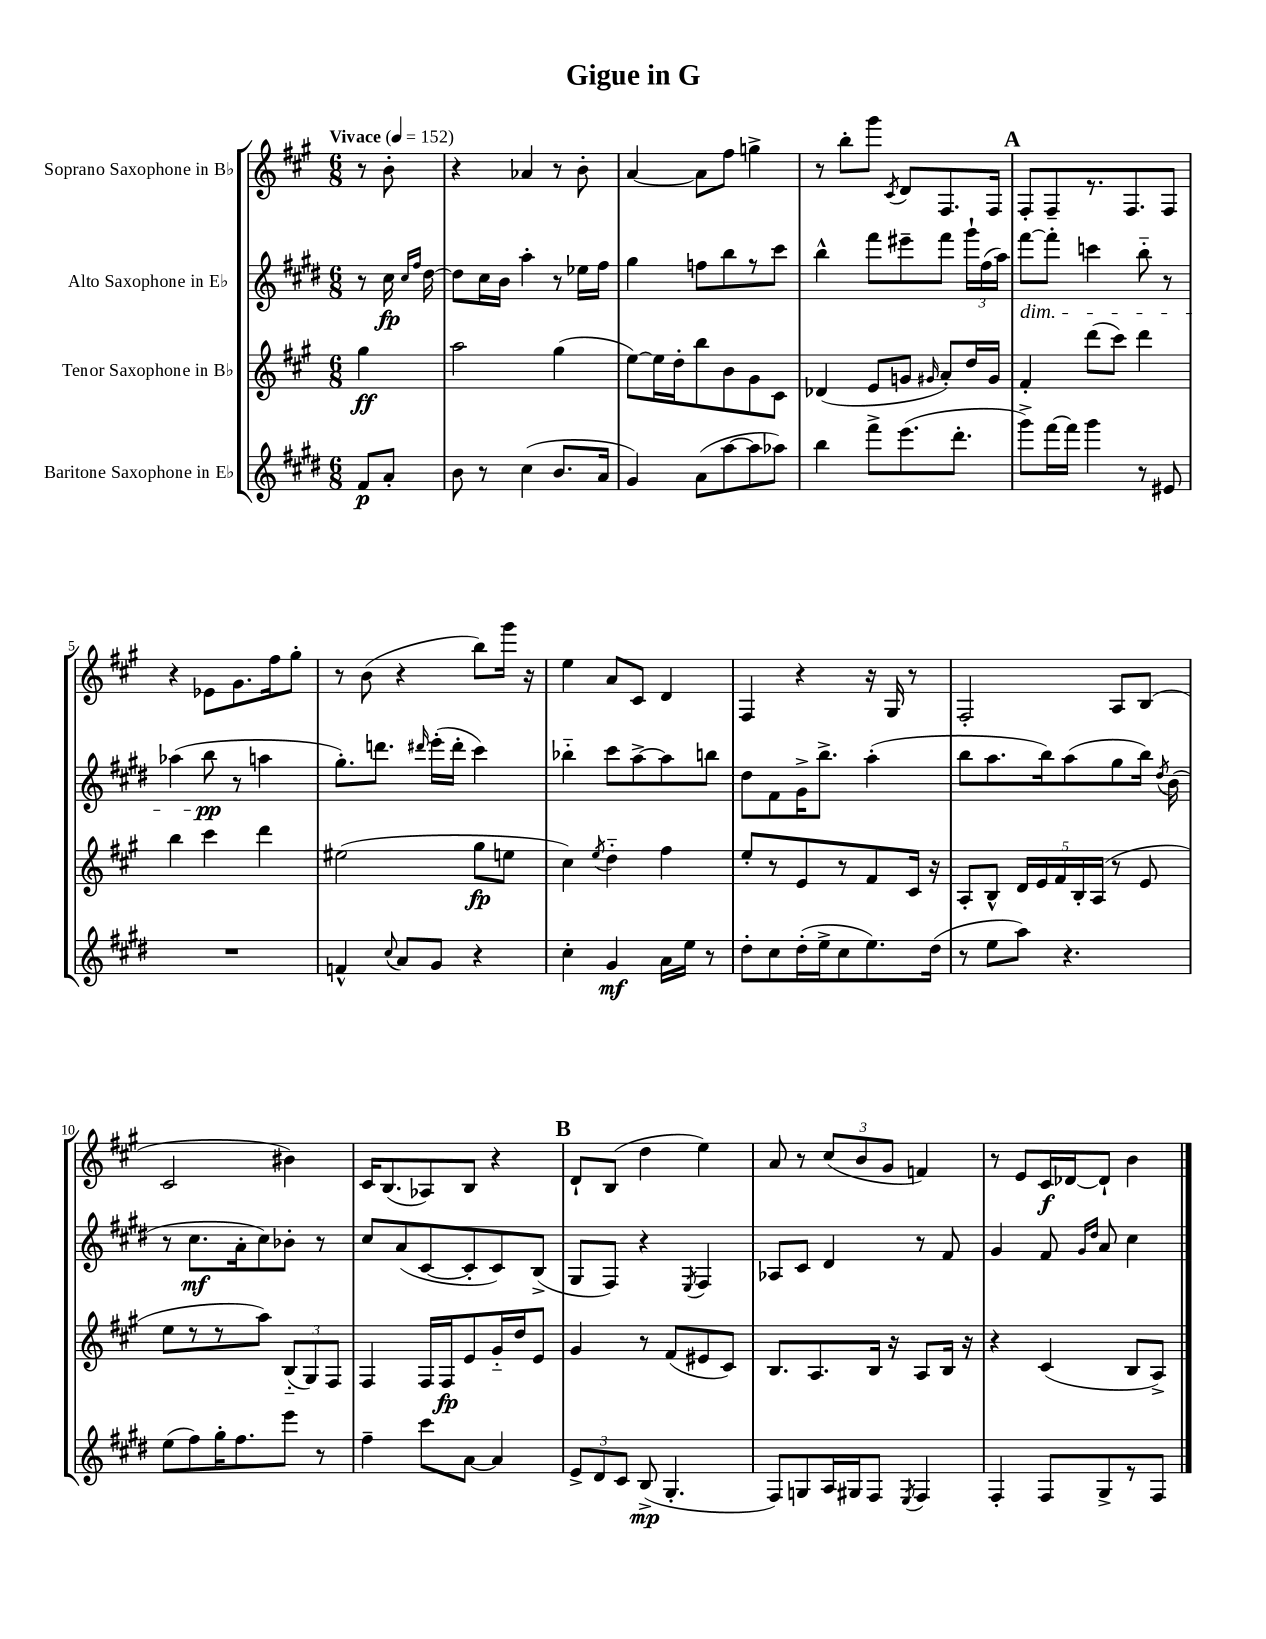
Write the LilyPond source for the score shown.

\header { title = "Gigue in G" }
<<
\new StaffGroup <<
\new Staff = "s0" \with { instrumentName = "Soprano Saxophone in Bb" } {
    \clef treble \key a \major \numericTimeSignature \time 6/8 \partial 4 \tempo "Vivace" 4 = 152
    \autoBeamOff r8 b'8-. |
    r4 aes'4 r8 b'8-. |
    a'4~ a'8[ fis''8] g''4-> |
    r8 b''8[-. gis'''8] \acciaccatura { cis'8 } d'8[ fis8. fis16] |
    \mark \markup { \bold "A" } fis8[-. fis8-- r8. fis8. fis8] |
    r4 ees'8[ gis'8. fis''16 gis''8]-. |
    r8 b'8( r4 b''8[) gis'''16] r16 |
    e''4 a'8[ cis'8] d'4 |
    fis4 r4 r16 gis16 r8 |
    fis2-. a8[ b8]( |
    cis'2 bis'4) |
    cis'16[ b8.( aes8) b8] r4 |
    \mark \markup { \bold "B" } d'8[-! b8]( d''4 e''4) |
    a'8 r8 \tuplet 3/2 { cis''8[( b'8 gis'8] } f'4) |
    r8 e'8[ cis'16\f des'16~ des'8]-! b'4 \bar "|." |
}
\new Staff = "s1" \with { instrumentName = "Alto Saxophone in Eb" } {
    \clef treble \key e \major \numericTimeSignature \time 6/8 \partial 4
    \autoBeamOff r8 cis''16\fp \grace { cis''16[ fis''16] } dis''16~ |
    dis''8[ cis''16 b'16] a''4-. r8 ees''16[ fis''16] |
    gis''4 f''8[ b''8 r8 cis'''8] |
    b''4-^ fis'''8[ eis'''8-- fis'''8] \tuplet 3/2 { gis'''16[-! fis''16( a''16]) } |
    \mark \markup { \bold "A" } fis'''8[~\dim fis'''8]-. c'''4 b''8-_ r8 |
    aes''4( b''8\pp\! r8 a''4 |
    gis''8.[-.) d'''8.] \grace { dis'''16 } e'''16[-.( dis'''16]-. cis'''4) |
    bes''4-_ cis'''8[ a''8~-> a''8 b''8] |
    dis''8[ fis'8 gis'16-> b''8.]-> a''4-.( |
    b''8[ a''8. b''16) a''8( gis''8 b''16]) \acciaccatura { dis''8 } b'16( |
    r8 cis''8.[\mf a'16-. cis''8) bes'8]-. r8 |
    cis''8[ a'8( cis'8~ cis'8-. cis'8) b8]->( |
    \mark \markup { \bold "B" } gis8[ fis8]) r4 \acciaccatura { e8 } fis4 |
    aes8[ cis'8] dis'4 r8 fis'8 |
    gis'4 fis'8 \grace { gis'16[ dis''16] } a'8 cis''4 \bar "|." |
}
\new Staff = "s2" \with { instrumentName = "Tenor Saxophone in Bb" } {
    \clef treble \key a \major \numericTimeSignature \time 6/8 \partial 4
    \autoBeamOff gis''4\ff |
    a''2 gis''4( |
    e''8[~) e''16 d''16-. b''8 b'8 gis'8 cis'8] |
    des'4( e'8[ g'8] \grace { gis'16 } a'8[-.) d''16 gis'16] |
    \mark \markup { \bold "A" } fis'4-. d'''8[( cis'''8]) d'''4 |
    b''4 cis'''4 d'''4 |
    eis''2( gis''8[\fp e''8] |
    cis''4) \acciaccatura { e''8 } d''4-_ fis''4 |
    e''8[-. r8 e'8 r8 fis'8 cis'16] r16 |
    a8[-. b8]-^ \tuplet 5/4 { d'16[ e'16 fis'16 b16-. a16]( } r8 e'8 |
    e''8[ r8 r8 a''8]) \tuplet 3/2 { b8[-_( gis8) fis8] } |
    fis4 fis16[ fis16\fp e'8 gis'16-_ d''16 e'8] |
    \mark \markup { \bold "B" } gis'4 r8 fis'8[( eis'8 cis'8]) |
    b8.[ a8. b16] r16 a8[ b16] r16 |
    r4 cis'4( b8[ a8]->) \bar "|." |
}
\new Staff = "s3" \with { instrumentName = "Baritone Saxophone in Eb" } {
    \clef treble \key e \major \numericTimeSignature \time 6/8 \partial 4
    \autoBeamOff fis'8[\p a'8]-. |
    b'8 r8 cis''4( b'8.[ a'16] |
    gis'4) a'8[( a''8~ a''8 aes''8]) |
    b''4 fis'''8[-> e'''8.( dis'''8.]-. |
    \mark \markup { \bold "A" } gis'''8[->) fis'''16~ fis'''16] gis'''4 r8 eis'8 |
    R2. |
    f'4-^ \appoggiatura { cis''8 } a'8[ gis'8] r4 |
    cis''4-. gis'4\mf a'16[ e''16] r8 |
    dis''8[-. cis''8 dis''16-.( e''16-> cis''8 e''8.) dis''16]( |
    r8 e''8[ a''8]) r4. |
    e''8[( fis''8) gis''16-. fis''8. e'''8] r8 |
    fis''4-- cis'''8[ a'8]~ a'4 |
    \mark \markup { \bold "B" } \tuplet 3/2 { e'8[-> dis'8 cis'8] } b8->\mp( gis4.-. |
    fis8[) g8 a16 gis16 fis8] \acciaccatura { e8 } fis4 |
    fis4-. fis8[ gis8-> r8 fis8] \bar "|." |
}
>>
>>
